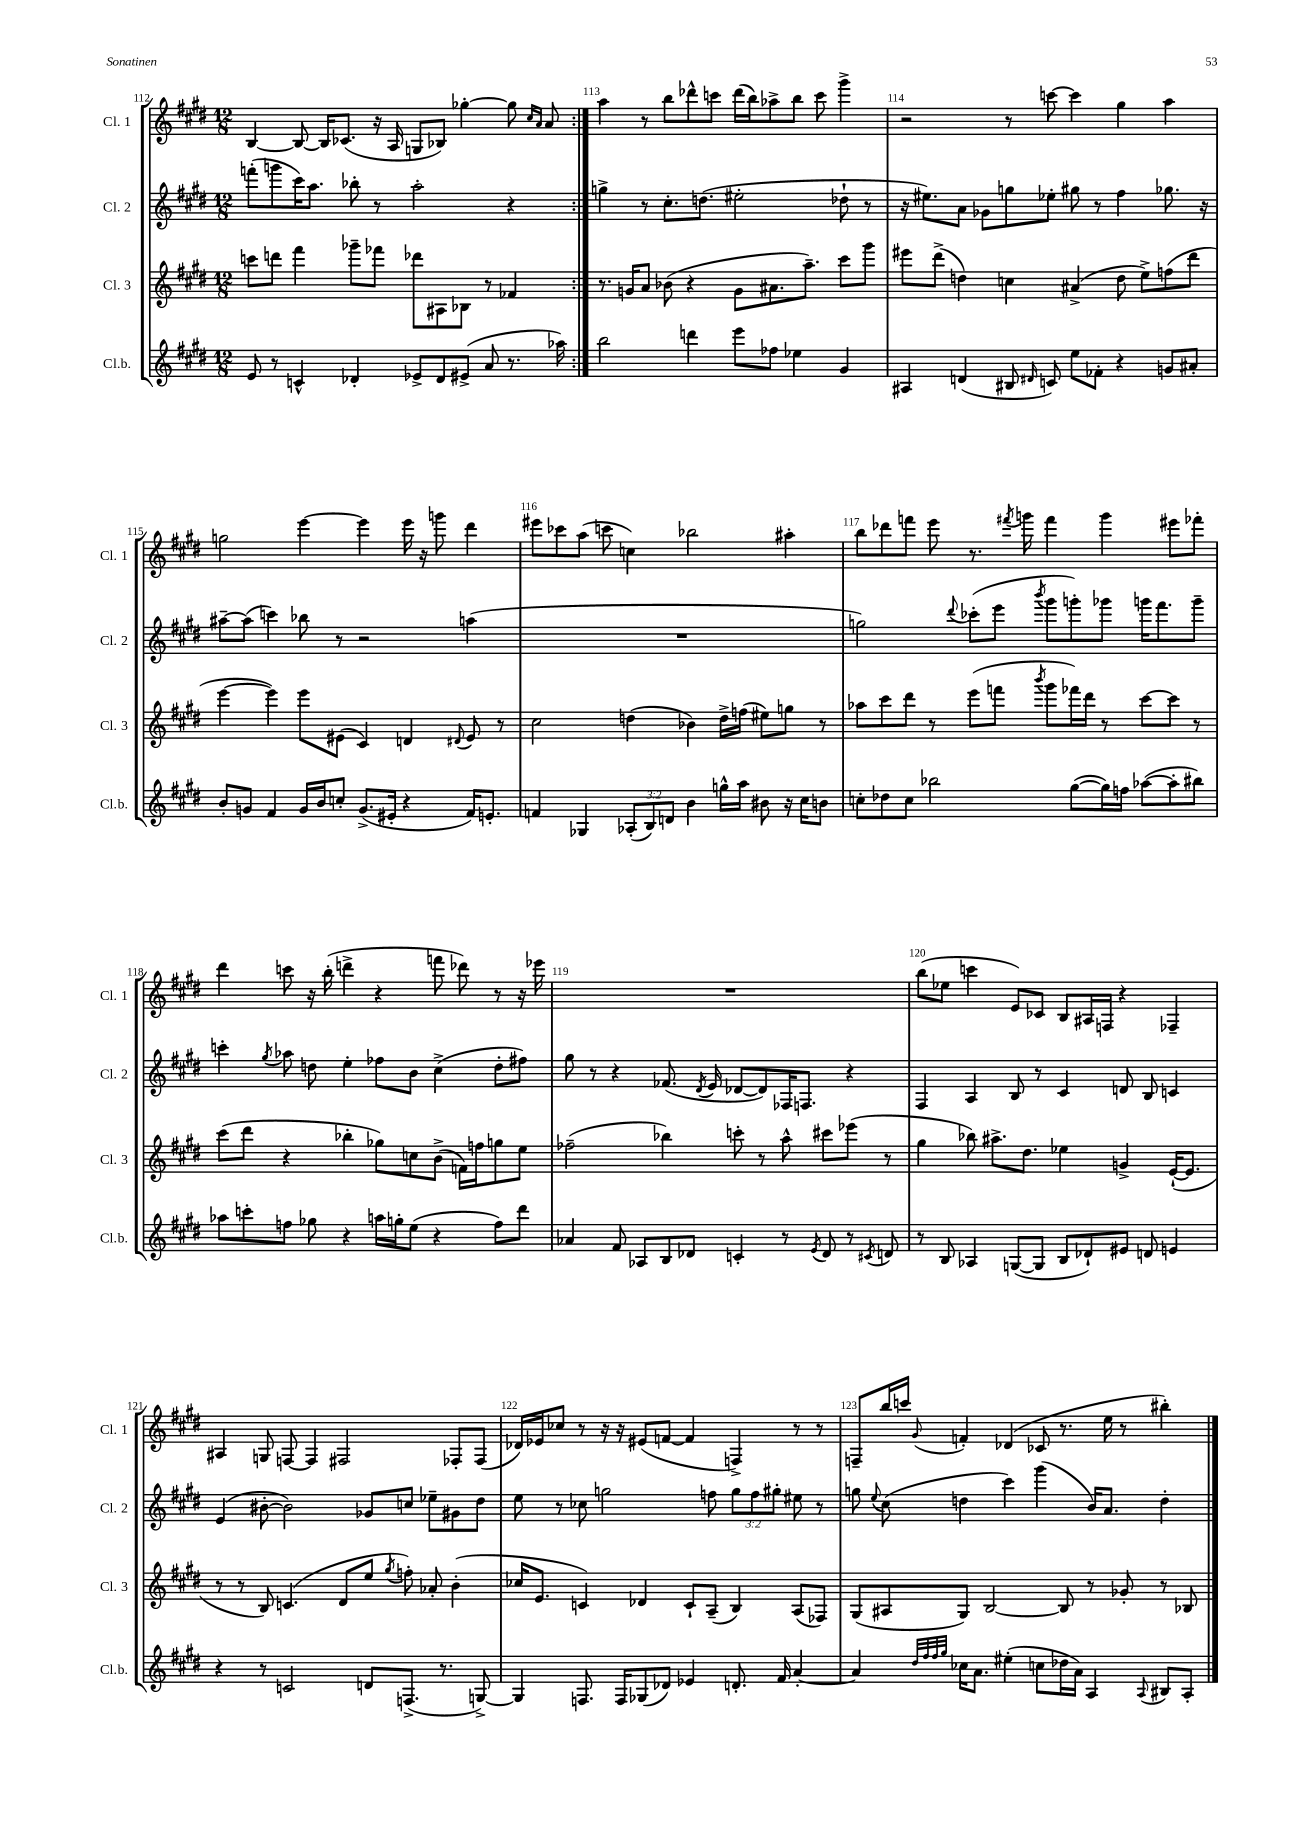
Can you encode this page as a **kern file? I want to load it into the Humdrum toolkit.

**kern	**kern	**kern	**kern
*staff4	*staff3	*staff2	*staff1
*clefG2	*clefG2	*clefG2	*clefG2
*k[f#c#g#d#]	*k[f#c#g#d#]	*k[f#c#g#d#]	*k[f#c#g#d#]
*M12/8	*M12/8	*M12/8	*M12/8
8e/	8ccc\L	(8fff'\L	[4B/
8r	8ddd\J	8ggg\	.
4c^^/	4fff#\	16ccc#\K)	8B/_
.	.	8.aa\J	.
.	.	.	16B/]LK
.	.	.	(8.c-/J
4d-'/	8ggg-~\L	8bb-'\	.
.	8fff-\J	8r	16r
.	.	.	16A/
8e-^/L	8ddd-\L	2aa'\	8G/L
8d-/	8A#\	.	8B-/J)
(8e#^/J	8B-\J	.	[4gg-'\
8a/	8r	.	.
8.r	4f-/	4r	8gg-\]
.	.	.	16qqcc#/LL
.	.	.	16qqa/JJ
.	.	.	8a/
16aa-\)	.	.	.
=:|!	=:|!	=:|!	=:|!
2bb\	8.r	4gg^\	4aa\
.	16g/LK	.	.
.	8a/J	8r	8r
.	(8b-\	8.cc#'\L	8bb\L
4ddd\	4r	.	8ddd-^^\
.	.	(8.dd\J	.
.	.	.	8ccc\J
8eee\L	8g\L	2ee#'\	(16ddd-\LL
.	.	.	16bb\J)
8ff-\J	8.a#\	.	8aa-^\
4ee-\	.	.	8bb\J
.	8.aa~\J)	.	.
.	.	.	8ccc\
4g#/	8ccc#\L	8dd-`\	4ggg#^\
.	8ggg#\J	8r	.
=	=	=	=
4A#/	8eee#\L	16r	2r
.	.	8.ee#\L)	.
.	(8ddd#^\J	.	.
(4d/	4dd\)	8a\J	.
.	.	8g-\L	.
8B#/	4cc\	8gg\	8r
16qqd#/	.	.	.
8c/)	.	8ee-'\J	[8ccc\
8ee\L	(4a#^/	8gg#\	4ccc\]
8f-'\J	.	8r	.
4r	8dd\	4ff#\	4gg#\
.	8ee^\L)	.	.
8g/L	(8ff\	8.gg-\	4aa\
8a#'/J	8ddd#\J	.	.
.	.	16r	.
=	=	=	=
8b'/L	[4eee\	[8aa#~\L	2gg\
8g/J	.	(8aa#\]J	.
4f#/	4eee\])	4ccc\)	.
16g/LL	8eee\L	8bb-\	[4eee\
16b/J	.	.	.
8cc'/J	(8e#\J	8r	.
(8.g^/L	4c#/)	2r	4eee\]
16e#'/Jk	.	.	.
4r	4d/	.	16eee\
.	.	.	16r
.	.	.	8ggg\
.	8qqd#/	.	.
16f#/LK)	8e#/	(4aa\	4ddd#\
8.e'/J	.	.	.
.	8r	.	.
=	=	=	=
4f/	2cc#\	1.r	8eee#\L
.	.	.	8ccc-\
4G-/	.	.	(8aa\J
.	.	.	8ccc\
(12A-'/L	(4dd\	.	4cc\)
12B/)	.	.	.
12d/J	.	.	.
4b\	4b-\)	.	2bb-\
16gg^^\LL	16dd^\LL	.	.
16aa\JJ	(16ff\JJ	.	.
8b#\	8ee#\L)	.	.
16r	8gg\J	.	4aa#'\
16cc#\LK	.	.	.
8b\J	8r	.	.
=	=	=	=
8cc'\L	8aa-\L	2gg\)	8bb\L
8dd-\	8ccc#\	.	8ddd-\
8cc\J	8ddd#\J	.	8fff\J
2bb-\	8r	.	8eee\
.	.	8qqddd#/	.
.	(8eee\L	(8ccc-'\L	8.r
.	8fff\J	8eee\J	.
.	.	.	8qfff#/
.	.	.	16ggg\
.	8qbbb/	8qbbb/	.
.	8ggg#\L	8ggg#\L	4fff#\
([8gg#\L	16fff-\L)	8ggg'\)	.
.	16ddd#\JJ	.	.
16gg#\]L)	8r	8ggg-\J	4ggg\
16ff\JJ	.	.	.
([8aa-\L	[8ccc#\L	16ggg\LK	.
.	.	8.fff#\	.
8aa-'\]	8ccc#\]J	.	8eee#\L
8bb#\J)	8r	8ggg~\J	8fff-'\J
=	=	=	=
8aa-\L	(8ccc#\L	4ccc'\	4ddd#\
8ccc'\	8ddd#\J	.	.
.	.	8qgg#/	.
8ff\J	4r	8aa-\	8ccc\
8gg-\	.	8dd\	16r
.	.	.	(16bb'\
4r	4bb-'\	4ee'\	4ddd^\
16aa\LL	8gg-\L)	8ff-\L	4r
16gg'\J	.	.	.
(8ee\J	8cc\	8b\J	.
4r	(8b^\J	(4cc#^\	8fff\
.	16f\LL)	.	8ddd-\)
.	16ff\J	.	.
8ff\L)	8gg\	8dd'\L	8r
8ddd#\J	8ee\J	8ff#\J)	16r
.	.	.	16eee-\
=	=	=	=
4a-/	(2ff-~\	8gg#\	1.r
.	.	8r	.
8f#/	.	4r	.
8A-/L	.	.	.
8B/	4bb-\)	(8.f-/	.
8d-/J	.	.	.
.	.	8qd#/	.
.	.	16e/	.
4c'/	8ccc'\	[8d-/L	.
.	8r	8d-/])	.
8r	8aa^^\	16F-/K	.
.	.	8.F/J	.
8qe/	.	.	.
8d-/	8ccc#\L	.	.
8r	(8eee-\J	4r	.
8qc#/	.	.	.
8d/	8r	.	.
=	=	=	=
8r	4gg#\	4F#/	(8bb\L
8B/	.	.	8ee-\J
4A-/	8bb-\)	4A/	4ccc\
.	8.aa#^\L	.	.
([8G/L	.	8B/	8e/L)
.	8.dd#\J	.	.
8G/]J	.	8r	8c-/J
8B/L	4ee-\	4c#/	8B/L
8d-`/)	.	.	16A#/L
.	.	.	16F/JJ
8e#/J	4g^/	8d/	4r
8d/	.	8B/	.
4e/	([16e`/LK	4c/	4F-~/
.	8.e/]J	.	.
=	=	=	=
4r	8r	(4e/	4A#/
.	8r	.	.
8r	8B/)	[8b#'\	8G/
2c/	(4.c/	2b#\])	[8F/
.	.	.	4F/]
.	8d#/L	.	2F#/
8d/L	8ee/J	8g-/L	.
.	8qgg#/	.	.
(8.F^/J	8ff'\)	8cc/J	.
.	8a-'/	8ee-~\L	.
8.r	.	.	.
.	(4b'\	8g#\	8F-'/L
[8G^/)	.	8dd#\J	(8F-/J
=	=	=	=
4G/]	16cc-/LK	8ee\	16d-/LL)
.	8.e/J	.	16e-/J
.	.	8r	8cc-/J
8.F/	4c/)	8cc-\	8r
.	.	2gg\	16r
16F/LK	.	.	16r
(8G-/	4d-/	.	(8e#/L
8d-/J)	.	.	[8f/J
4e-/	8c`/L	.	4f/]
.	(8A~/J	8ff\	.
8.d'/	4B/)	12gg\L	4F^/)
.	.	12ff\	.
.	.	12gg#'\J	.
16f#/	.	.	.
[4a'/	(8A/L	8ee#\	8r
.	8F-/J)	8r	8r
=	=	=	=
4a/]	(8G#/L	8gg\	8F~/L
.	.	8qqee/	.
.	8A#/	(8cc#\	16bb/L
.	.	.	16ccc/JJ
32qqdd#/LLL	.	.	.
32qqff#/	.	.	.
32qqff#/	.	.	.
32qqgg#/JJJ	.	.	8qqg#/
16cc-\LK	8G#/J)	4dd\	4f'/
8.a\J	.	.	.
.	[2B/	.	.
(4ee#'\	.	4ccc#\)	(4d-/
8cc\L	.	(4ggg#\	8c-/
16dd-\L	8B/]	.	8.r
16a\JJ)	.	.	.
4A/	8r	16b/LK)	.
.	.	8.a/J	16ee\
.	8g-'/	.	8r
8qqA/	.	.	.
8B#/L	8r	4dd'\	4bb#'\)
8A'/J	8B-/	.	.
==	==	==	==
*-	*-	*-	*-
